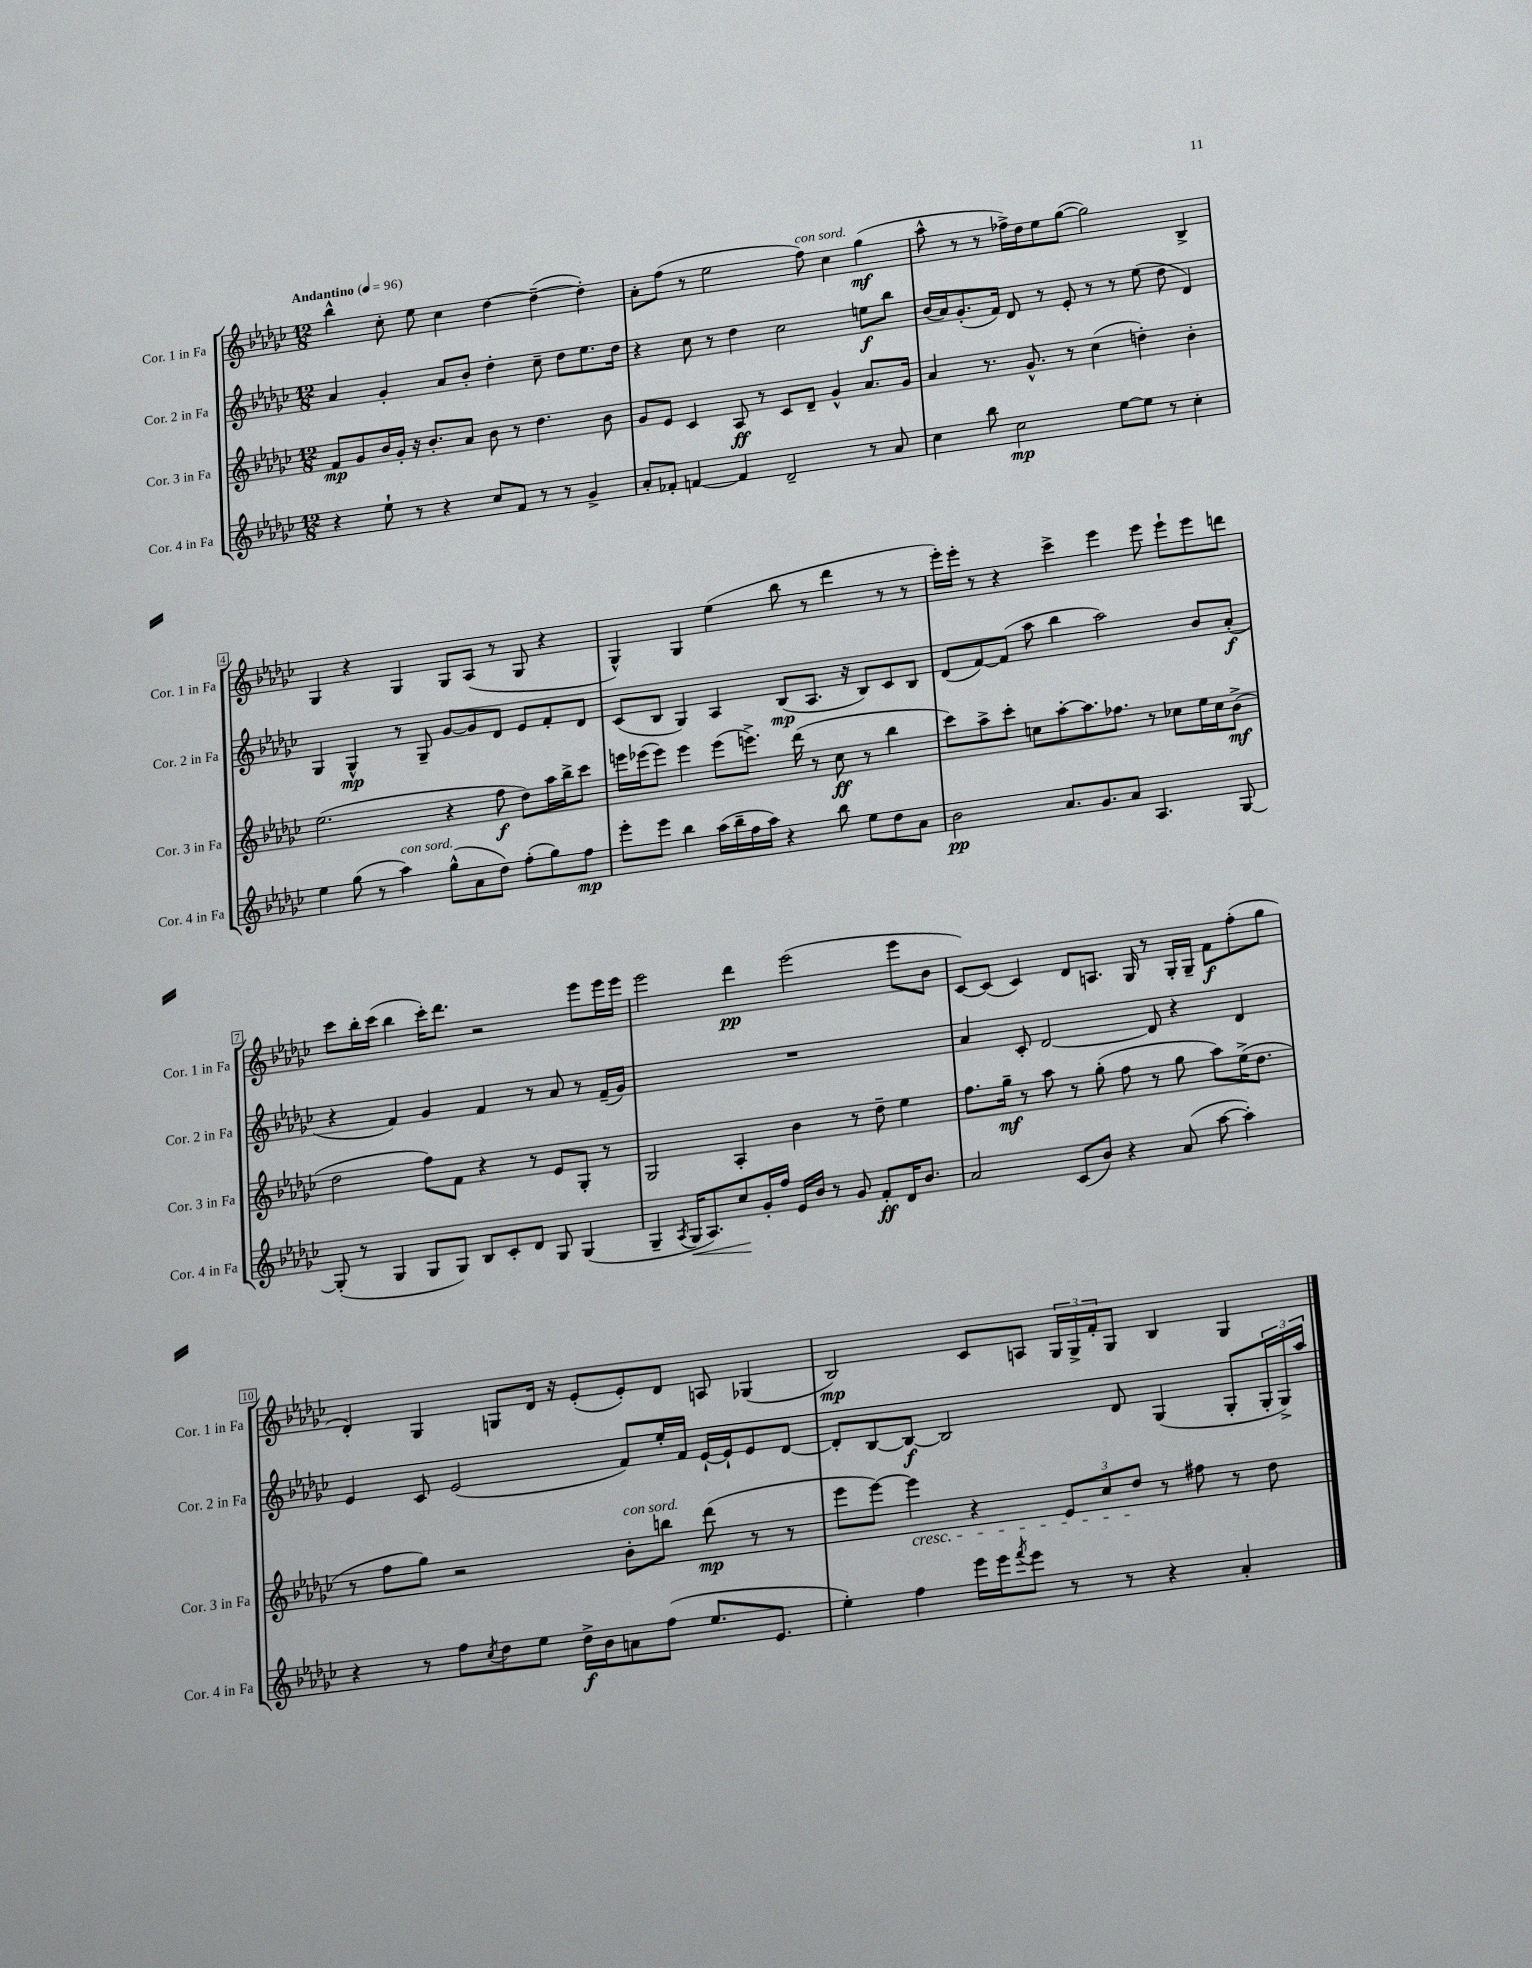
<<
\new StaffGroup <<
\new Staff = "s0" \with { instrumentName = "Cor. 1 in Fa" shortInstrumentName = "Cor. 1 in Fa" } {
    \clef treble \key ges \major \numericTimeSignature \time 12/8 \tempo "Andantino" 4 = 96
    bes''4-^ ces''8-. ees''8 ces''4 des''4~ des''4~--( des''4-.) |
    aes'8-. f''8( r8 ees''2 f''8^\markup { \italic "con sord." }) ces''4 ges''4\mf( |
    aes''8-^ r8 r8 fes''16->) des''16 ees''8 ges''8~( ges''2) bes4-> |
    ges4 r4 ges4 ges8 aes8( r8 ges8 r4 |
    ges4-^) ges4 ees''4( bes''8 r8 des'''4 r8 r8 |
    ees'''16-.) ees'''16-. r8 r4 ces'''4-> ees'''4 ees'''8 ees'''8-! ees'''8 d'''8 |
    ces'''8 bes''16-. ces'''16( bes''4 ces'''16-.) des'''8. r2 ees'''8 ees'''16 ees'''16 |
    ees'''2 des'''4\pp ees'''2( ees'''8 bes'8 |
    ces'8~) ces'8( ces'4) des'8 a8. ges16 r8 ges16-. ges16-- f'8\f f''8-.( ges''8 |
    des'4-.) ges4 g8 des'16 r16 ees'8-.( ees'8-.) des'8 a8 ges4( |
    bes2\mp) ces'8 a8 \tuplet 3/2 { ges16 ges16-> f'16-. } ges8 bes4 ges4 \bar "|." |
}
\new Staff = "s1" \with { instrumentName = "Cor. 2 in Fa" shortInstrumentName = "Cor. 2 in Fa" } {
    \clef treble \key ges \major \numericTimeSignature \time 12/8
    aes'4 ges'4-. aes'8 bes'8-. des''4-. ces''8-- des''8 ees''8. des''16 |
    r4 ces''8 r8 des''4 ces''2 e''8\f bes''8 |
    bes'16( aes'16) ges'8.-.( f'16) des'8 r8 ees'8-. r8 r8 ees''8( des''8 des'4) |
    ges4 ges4-^\mp r8 ges8-- ges'8~ ges'8 des'8 ees'8 f'8-. des'8 |
    ces'8( bes8 ges4) aes4 bes8\mp( aes8. r16 bes8) ces'8 bes8 |
    des'8( f'8~) f'8( aes''8 bes''4 aes''2) bes'8 aes'8-.\f( |
    r4 f'4) ges'4 f'4 r8 aes'8 r8 f'16--( ges'16) |
    R1. |
    aes'4 ces'8-. des'2~ des'8 r4 des'4 |
    ees'4 ces'8 ees'2( f'8) ees''16-. f'16 ees'16~-! ees'16-! ees'8 des'8~ |
    des'8-. bes8~ bes8~\f bes2 des'8 ges4( ges8-. \tuplet 3/2 { ges16-. ges16->) aes''16 } \bar "|." |
}
\new Staff = "s2" \with { instrumentName = "Cor. 3 in Fa" shortInstrumentName = "Cor. 3 in Fa" } {
    \clef treble \key ges \major \numericTimeSignature \time 12/8
    f'8\mp ges'8 bes'16 ges'16-. r16 bes'8.-. aes'8 bes'8 r8 des''4. bes'8 |
    ges'8 ees'8 ces'4 aes8\ff r8 ces'8 des'8-- ges'4-^ aes'8. ges'16 |
    aes'4 r8. ges'8.-^ r8 ces''4( d''4-.) bes'4-. |
    ees''2.( r4 f''8\f des''8) aes''16 bes''16-> ces'''8 |
    e'''16 ees'''16( ees'''8) ees'''4 ees'''8( e'''8.->) des'''16( r8 ces''8\ff r8 bes''4 |
    ces'''8) aes''8-> ces'''8-. c''8 aes''8~-. aes''8. fes''8. r8 ces''8 ees''16 ces''16 bes'8->\mf( |
    des''2 f''8) f'8 r4 r8 ees'8 ges8-. r8 |
    ges2 aes4-. bes'4 r8 des''8-- ees''4 |
    f''8. ges''16--\mf r8 aes''8 r8 ges''8-.( f''8 r8 ges''8 aes''8) ees''16->( des''8. |
    r8 f''8 ges''8) r2 bes'8-.^\markup { \italic "con sord." } b''8 des'''8\mp( r8 r8 |
    ees'''8 ees'''8~) ees'''4\cresc r4 \tuplet 3/2 { ees'8 ces''8 des''8\! } r8 fis''8 r8 des''8 \bar "|." |
}
\new Staff = "s3" \with { instrumentName = "Cor. 4 in Fa" shortInstrumentName = "Cor. 4 in Fa" } {
    \clef treble \key ges \major \numericTimeSignature \time 12/8
    r4 ees''8-! r8 r4 ces''8 f'8 r8 r8 ges'4-> |
    aes'8-. fes'8-. f'4~ f'4 des'2-- r8 aes'8 |
    ces''4 bes''8 ces''2\mp ees''8~ ees''8 r8 ces''4-. |
    ees''4 ges''8( r8 aes''4^\markup { \italic "con sord." }) ges''8-^( aes'8 des''8) f''8-.( ges''8) f''8\mp |
    ees'''8-. ees'''8 bes''4 aes''16( bes''16-- f''16 aes''16) r4 bes''8 ees''8 des''8 aes'8 |
    bes'2\pp aes'8. ges'8. aes'8 aes4. ges8~ |
    ges8-.( r8 ges4 ges8 ges8) bes8 ces'8-. des'8 ges8 ges4( |
    ges4-- \acciaccatura { aes8 } ges16\< aes8.) ces''8\! ges'16-. f''16 ees'16 bes'16 r8 ges'8 f'8-.\ff des'16 bes'8. |
    aes'2 ces'8( bes'8) r4 aes'8( aes''8~ aes''4-.) |
    r4 r8 f''8 \acciaccatura { ces''8 } des''8 ees''8 des''16->\f bes'16 a'8 f''8( ees''8. ees'8. |
    ees''4-.) f''4 ees'''16 ees'''16 \acciaccatura { f'''8 } ees'''8 r8 r8 r4 aes'4-. \bar "|." |
}
>>
>>
\layout { \context { \Score \override BarNumber.stencil = #(make-stencil-boxer 0.1 0.3 ly:text-interface::print) } }
